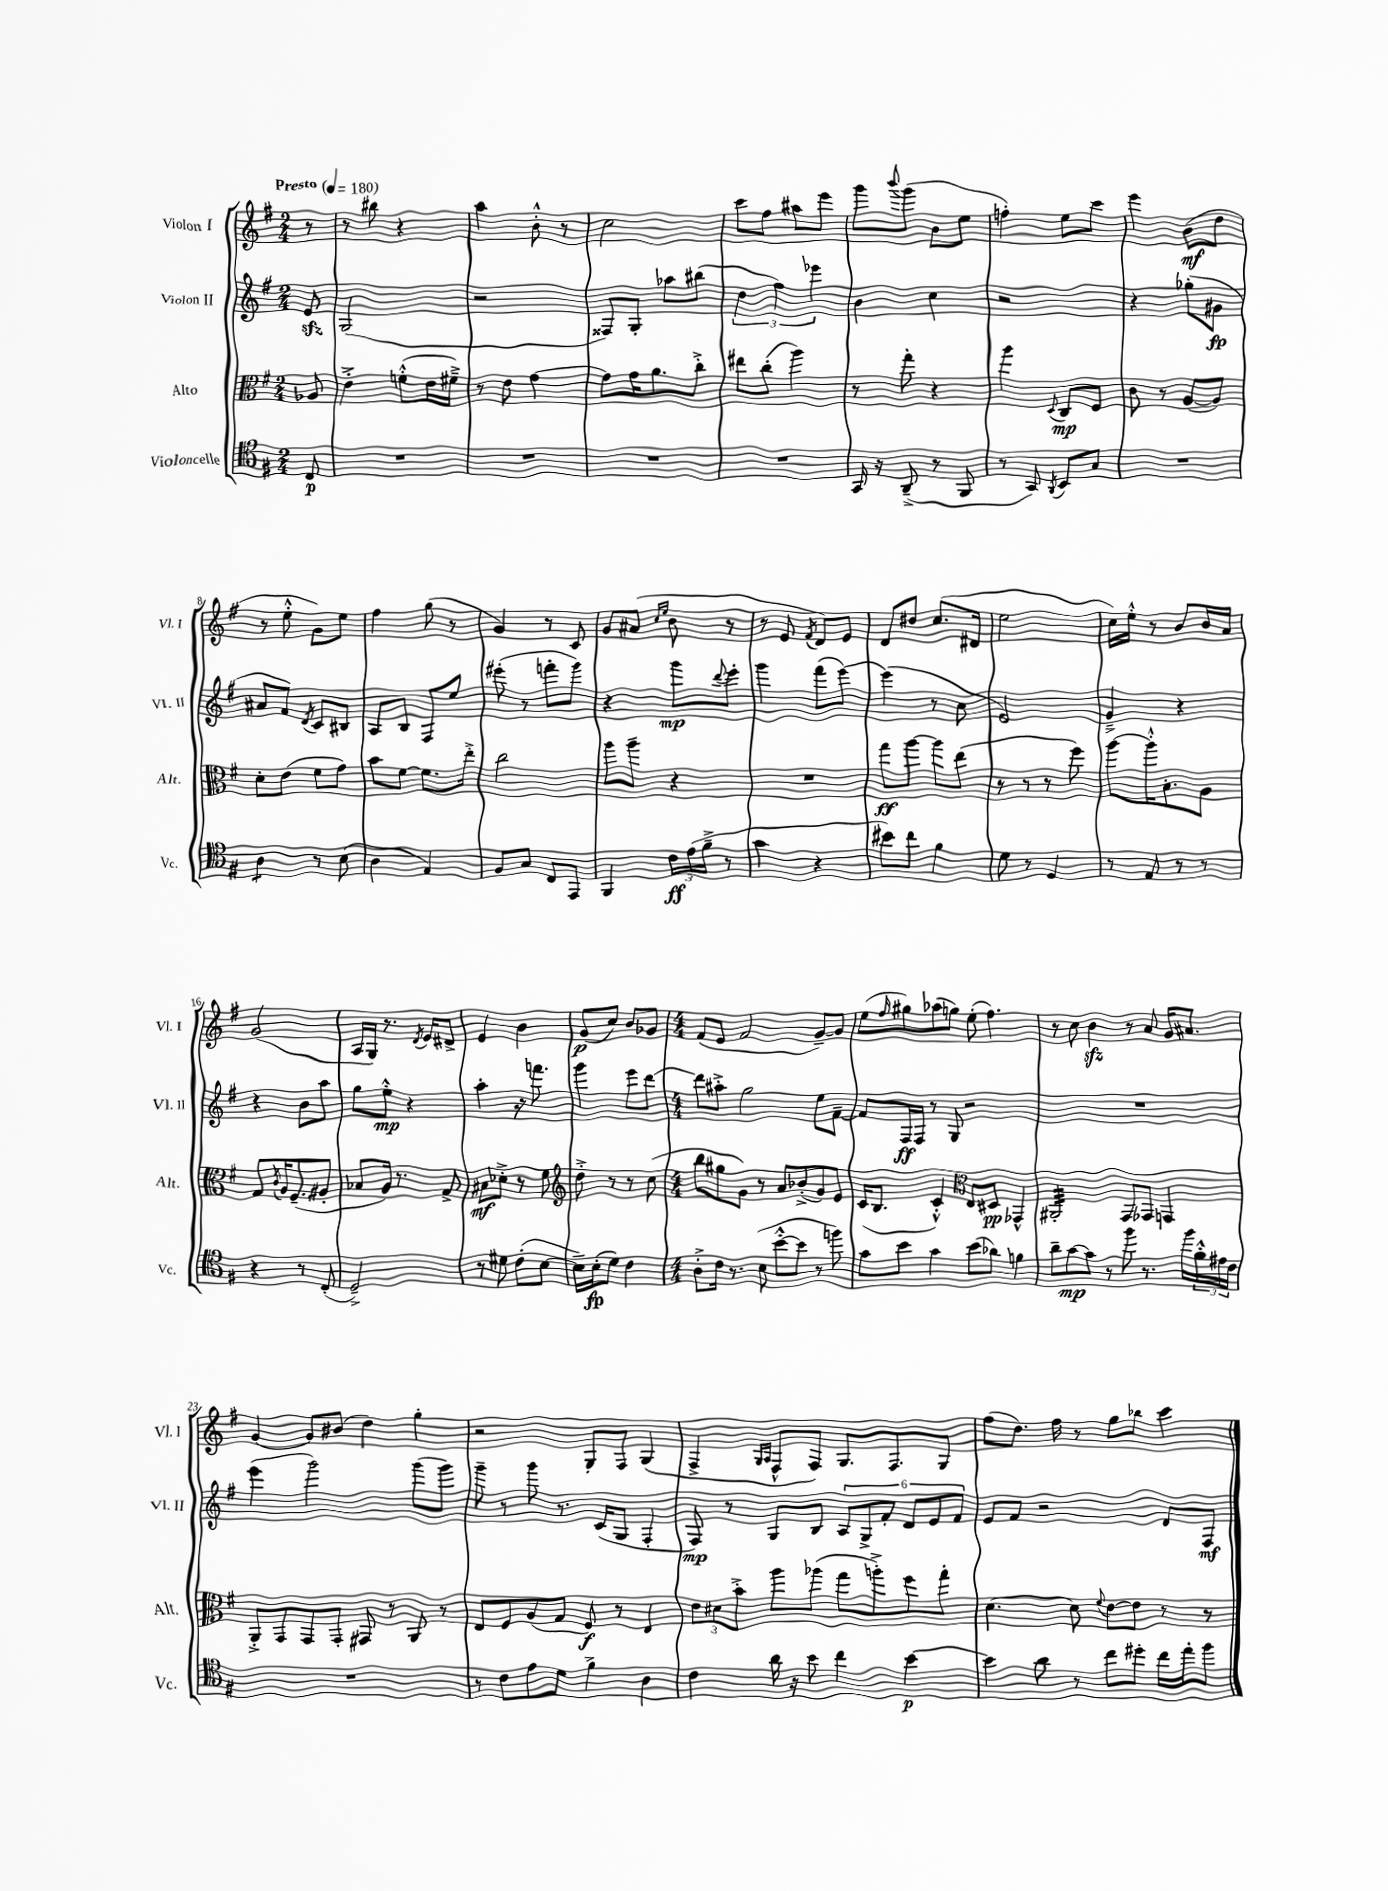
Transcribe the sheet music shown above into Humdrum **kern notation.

**kern	**kern	**kern	**kern
*staff4	*staff3	*staff2	*staff1
*clefC4	*clefC3	*clefG2	*clefG2
*k[f#]	*k[f#]	*k[f#]	*k[f#]
*M2/4	*M2/4	*M2/4	*M2/4
*MM180	*MM180	*MM180	*MM180
8C	8A-	8e	8r
=	=	=	=
2r	4e'^	(2G	8r
.	.	.	8bb#
.	(8f'^^	.	4r
.	16e	.	.
.	16f#~^)	.	.
=	=	=	=
2r	8r	2r	4aa
.	8e	.	.
.	[4g	.	8b'^^
.	.	.	8r
=	=	=	=
2r	8g]	8F##)	2cc
.	16g	8G'	.
.	8.a	.	.
.	.	8aa-	.
.	8cc'^	(8bb#	.
=	=	=	=
2r	8ee#	6dd	8ccc
.	(8cc'	.	8ff#
.	.	6ff#)	.
.	4aa)	.	8aa#
.	.	6eee-	.
.	.	.	8eee
=	=	=	=
16GG	8r	4b	8ggg
16r	.	.	.
.	.	.	8qqbbb
(8AA~^	8gg'	.	(8ggg
8r	4r	4cc	8b
8FF#	.	.	8ee
=	=	=	=
8r	4aa	2r	4ff')
8GG)	.	.	.
8qAA	8qqD	.	.
8BB	8C	.	8ee
8G	8F#	.	8ccc
=	=	=	=
2r	8c	4r	4eee
.	8r	.	.
.	([8A	(8gg-'	(8b
.	8A])	8g#	8dd
=	=	=	=
4A	8d'	8a#	8r
.	(8e	8f#)	8ee'^^
.	.	8qd	.
8r	8f#	8c	8g)
(8B	8g)	8B#	8ee
=	=	=	=
4A	8b	8A	4ff#
.	[8f#	8B	.
4E)	8.f#]	8F#	(8gg
.	.	8ee	8r
.	16ee'^	.	.
=	=	=	=
8F#	2cc	(8eee#'	4g)
8G	.	8r	.
8C	.	8fff'	8r
8EE	.	8ggg)	8c
=	=	=	=
4FF#	8aa	4r	8g
.	8aa~	.	(8a#
.	.	.	16qqcc
.	.	.	16qqee
24c	4r	8ggg	8b
(24e	.	.	.
24f#~^	.	.	.
.	.	8qqddd	.
8r	.	8eee'	8r
=	=	=	=
4g	2r	4ggg	8r
.	.	.	8e
.	.	.	8qf#
4r	.	(8fff#	8d)
.	.	[8eee)	8e
=	=	=	=
8b#)	8gg	(4eee]	8d
8cc	[8aa	.	8dd#
4f#	8aa]	8r	(8.cc
.	(8ee	8cc	.
.	.	.	16d#
=	=	=	=
8d	8r	2e)	2ee
8r	8r	.	.
4D	8r	.	.
.	8ff#)	.	.
=	=	=	=
8r	[8aa	4g~^	16cc)
.	.	.	16ee'^^
8E	16aa'^^]	.	8r
.	8.B'	.	.
8r	.	4r	8b
8r	8A	.	16b
.	.	.	16a
=	=	=	=
4r	8G	4r	(2g
.	8qc	.	.
.	16A	.	.
.	(8.F#~	.	.
8r	.	8b	.
(8C'	8A#'	8aa	.
=	=	=	=
2D~^)	8B-	8gg	16A
.	.	.	16G)
.	16A)	8ee'^^	8.r
.	8.r	.	.
.	.	4r	.
.	.	.	8qd
.	.	.	16e
.	8G^	.	8d#^
=	=	=	=
8r	8B#	4aa'	4e
8d#	8d-'^	.	.
(8c'	8r	16r	4b
.	.	8.fff	.
[8B	8f#	.	.
=	=	=	=
*	*clefG2	*	*
16B~])	8dd'^	4ggg	(8g
(16B'	.	.	.
8d)	8r	.	8cc)
4c	8r	8eee	8b
.	(8cc	[8ddd	8g-
=	=	=	=
*M4/4	*M4/4	*M4/4	*M4/4
8A'^	8bb	8ddd]	(8f#
16c	8gg#	8aa#'^	8e
8.r	.	.	.
.	8g)	2gg	2f#
(8B	8r	.	.
[8b'^^	8a	.	.
8b]	(8b-'^	.	.
8r	8g)	8ee	[8g~)
8ff)	8e	[8f#~	8g]
=	=	=	=
8g	(16c	8f#]	(8ee
.	8.B	.	.
.	.	.	16qqff#
8b	.	16F#	8gg#)
.	.	16F#	.
4g	4c'^^)	8r	(8aa-
.	.	8G	8gg)
*	*clefC3	*	*
(8b	8E	2r	(8ee'
8a-)	8D#	.	4.ff#)
4f	4GG-^^	.	.
=	=	=	=
8a~	2AA#'	1r	8r
[8g	.	.	8cc
8g]	.	.	4b
8r	.	.	.
8ff#	8GG	.	8r
8.r	8GG-	.	8a
.	4GG	.	16g
16ff#	.	.	8.a#
24f#'^^	.	.	.
24e#	.	.	.
24c	.	.	.
=	=	=	=
1r	8AA'^	(4eee	[4g
.	8GG	.	.
.	8GG	2ggg)	8g]
.	8GG'	.	(8b#
.	8GG#	.	4dd)
.	8r	.	.
.	8AA	(8ggg	4gg'
.	8r	8ggg)	.
=	=	=	=
8r	8E	8ggg~	2r
8c	8F#	8r	.
8e	(8A	8ggg	.
8d	8G	8.r	.
4f#^	8F#)	.	8G'
.	.	(16c	.
.	8r	8G	8F#
4A	4E	4F#'	(4G
=	=	=	=
4c	12e	8F#)	4F#^
.	12d#	.	.
.	.	8r	.
.	12b'^	.	.
.	.	.	16qqG
.	.	.	16qqA
16a	8aa	8G	8F#^^
16r	.	.	.
8b	(8aa-	8B	8F#)
4cc	8gg	12A	8.G
.	.	12G^	.
.	8aa'^)	.	.
.	.	12f#'	.
.	.	.	8.F#
[4b	8ff#	12d	.
.	.	12e	.
.	8gg'	.	8G
.	.	12f#	.
=	=	=	=
4b]	[4.d	8e	(8ff#
.	.	8f#	8.dd)
8a	.	2r	.
.	.	.	16ff#
8r	8d]	.	8r
.	8qqf#	.	.
8cc	[8e	.	8gg
8dd#'	8e]	.	8bb-
16cc	8r	8d	4ccc
16ee'	.	.	.
8ff#	8r	8F#	.
==	==	==	==
*-	*-	*-	*-
